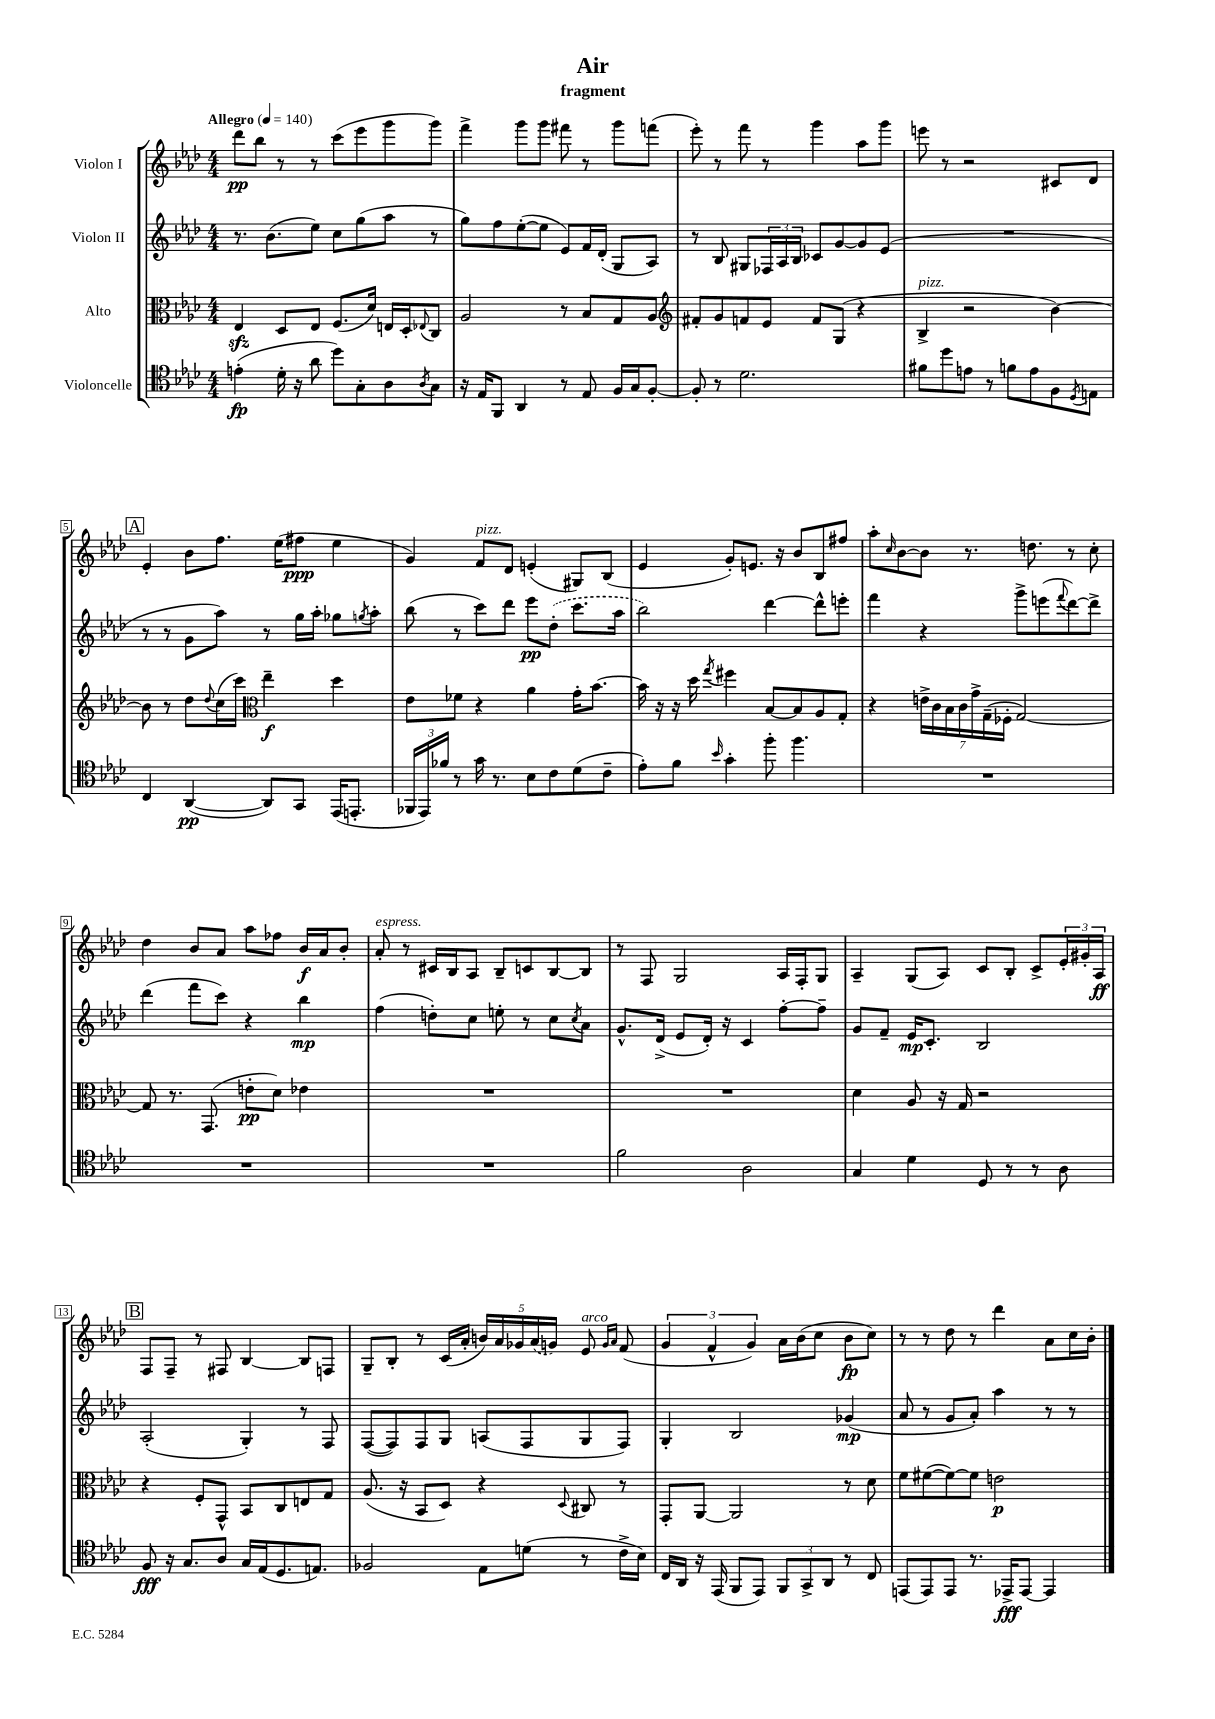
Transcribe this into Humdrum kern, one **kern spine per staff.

**kern	**kern	**kern	**kern
*staff4	*staff3	*staff2	*staff1
*clefC4	*clefC3	*clefG2	*clefG2
*k[b-e-a-d-]	*k[b-e-a-d-]	*k[b-e-a-d-]	*k[b-e-a-d-]
*M4/4	*M4/4	*M4/4	*M4/4
*MM140	*MM140	*MM140	*MM140
(4e'	4E-	8.r	8ddd-
.	.	.	8bb-
.	.	(8.b-	.
16d-'	8D-	.	8r
16r	.	.	.
8a-	8E-	8ee-)	8r
8dd-)	(8.F	8cc	(8ccc
8G'	.	(8gg	8eee-
.	16d-)	.	.
8A-	16E	8aa-	8ggg
.	16D-'	.	.
8qA-	8qqE-	.	.
8G	8C	8r	8ggg)
=	=	=	=
16r	2A-	8gg)	4fff^
16E-	.	.	.
8FF	.	8ff	.
4AA-	.	([8ee-'	8ggg
.	.	8ee-]	8ggg
8r	8r	8e-)	8fff#
8E-	8B-	16f	8r
.	.	(16d-'	.
16F	8G	8G	8ggg
16G	.	.	.
[8F'	8A-	8A-)	(8fff
=	=	=	=
*	*clefG2	*	*
8F']	8f#'	8r	8eee-')
8r	8g	8B-	8r
2.d-	8f	8G#	8fff
.	8e-	24F-	8r
.	.	24A-	.
.	.	24B-	.
.	8f	8c-	4ggg
.	(8G	[8g	.
.	4r	8g]	8aa-
.	.	(8e-	8ggg
=	=	=	=
8f#	4B-^	1r	8eee
8dd-	.	.	8r
8e	2r	.	2r
8r	.	.	.
8f	.	.	.
8e	.	.	.
8F	[4b-)	.	8c#
8qD-	.	.	.
8E	.	.	8d-
=	=	=	=
4C	8b-]	8r	4e-'
.	8r	8r	.
([4AA-	8dd-	8g	8b-
.	8qqdd-	.	.
.	(16cc	8aa-)	8.ff
.	16ccc)	.	.
*	*clefC3	*	*
8AA-])	4ee-~	8r	.
.	.	.	(16ee-
8GG	.	16gg	8ff#
.	.	16aa-'	.
(16EE-	4dd-	8gg-	4ee-
8.EE'	.	.	.
.	.	8qgg	.
.	.	8aa-'	.
=	=	=	=
24FF-	8e-	(8bb-	4g)
24EE-)	.	.	.
24f-	.	.	.
8r	8f-	8r	.
16g	4r	8ccc)	8f
8.r	.	.	.
.	.	8ddd-	8d-
8B-	4a-	8eee-	(4e'
8c	.	(8dd-'	.
(8d-	16g'	8.ccc	8G#)
.	[8.b-	.	.
8c~	.	.	(8B-
.	.	16aa-	.
=	=	=	=
8e-')	16b-]	2bb-)	4e-
.	16r	.	.
8f	16r	.	.
.	16dd-	.	.
16qqb-	8qgg	.	.
4g'	4ff#	.	8g')
.	.	.	8.e
8ff'	[8B-	[4ddd-	.
.	.	.	16r
4.ff	8B-]	.	8b-
.	8A-	8ddd-^^]	8B-
.	8G'	8eee'	8ff#
=	=	=	=
1r	4r	4fff	8aa-'
.	.	.	16qqcc
.	.	.	[8b-
.	28e^	4r	8b-]
.	28c	.	.
.	28B-	.	.
.	28c	.	.
.	.	.	8.r
.	28g^	.	.
.	(28G~	.	.
.	28F-'	.	.
.	[2G)	8ggg^	.
.	.	.	8.dd
.	.	(8eee	.
.	.	8qqfff	.
.	.	[8ddd-)	8r
.	.	8ddd-^]	8cc'
=	=	=	=
1r	8G]	(4ddd-	4dd-
.	8.r	.	.
.	.	8fff	8b-
.	(8.GG	.	.
.	.	8ccc)	8a-
.	8e'	4r	8aa-
.	8d-)	.	8ff-
.	4e-	4bb-	16b-
.	.	.	16a-
.	.	.	8b-'
=	=	=	=
1r	1r	(4ff	8a-'
.	.	.	8r
.	.	8dd')	16c#
.	.	.	16B-
.	.	8cc	8A-
.	.	8ee'	8B-~
.	.	8r	8c
.	.	8cc	[8B-
.	.	8qcc	.
.	.	8a-	8B-]
=	=	=	=
2f	1r	8.g^^	8r
.	.	.	8F
.	.	(16d-^	.
.	.	8e-	2G
.	.	16d-')	.
.	.	16r	.
2A-	.	4c	.
.	.	[8ff'	16A-
.	.	.	16F'
.	.	8ff~]	8G
=	=	=	=
4G	4d-	8g	4A-~
.	.	8f~	.
4d-	8A-	16e-	(8G
.	.	8.c'	.
.	16r	.	8A-)
.	16G	.	.
8D-	2r	2B-	8c
8r	.	.	8B-'
8r	.	.	8c^
8A-	.	.	24e-'
.	.	.	24g#'
.	.	.	24A-
=	=	=	=
8F	4r	(2A-'	8F
16r	.	.	8F~
8.G	.	.	.
.	8F'	.	8r
8A-	8GG^^	.	8F#
16G	8BB-	4G')	[4B-
(16E-	.	.	.
8.D-	8C	.	.
.	8E	8r	8B-]
8.E)	.	.	.
.	8G	8F	8F
=	=	=	=
2F-	(8.A-	([8F	8G~
.	.	8F])	8B-'
.	16r	.	.
.	8BB-	8F	8r
.	8D-)	8G	(16c
.	.	.	16a-'
8E-	4r	(8A	20b)
.	.	.	20a-
.	.	.	20g-
(8d	.	8F	.
.	.	.	(20a-
.	.	.	20g)
.	8qqD-	.	.
8r	8C#	8G	8e-
.	.	.	16qqg
.	.	.	16qqa-
16c^	8r	8F)	(8f
16B-)	.	.	.
=	=	=	=
16C	8GG'	4G'	6g
16AA-	.	.	.
16r	[8AA-	.	.
.	.	.	6f^^
(16EE-	.	.	.
8FF	2AA-]	2B-	.
.	.	.	6g)
8EE-)	.	.	.
12FF	.	.	16a-
.	.	.	(16b-
12GG^	.	.	.
.	.	.	8cc
12AA-	.	.	.
8r	8r	(4g-	8b-
8C	8d-	.	8cc)
=	=	=	=
(8EE	8f	8a-	8r
8EE)	([8f#	8r	8r
8EE	8f#_)	8g	8dd-
8.r	8f#]	8a-')	8r
.	2e	4aa-	4ddd-
16EE-^	.	.	.
[8EE-	.	.	.
4EE-]	.	8r	8a-
.	.	8r	16cc
.	.	.	16b-'
==	==	==	==
*-	*-	*-	*-
